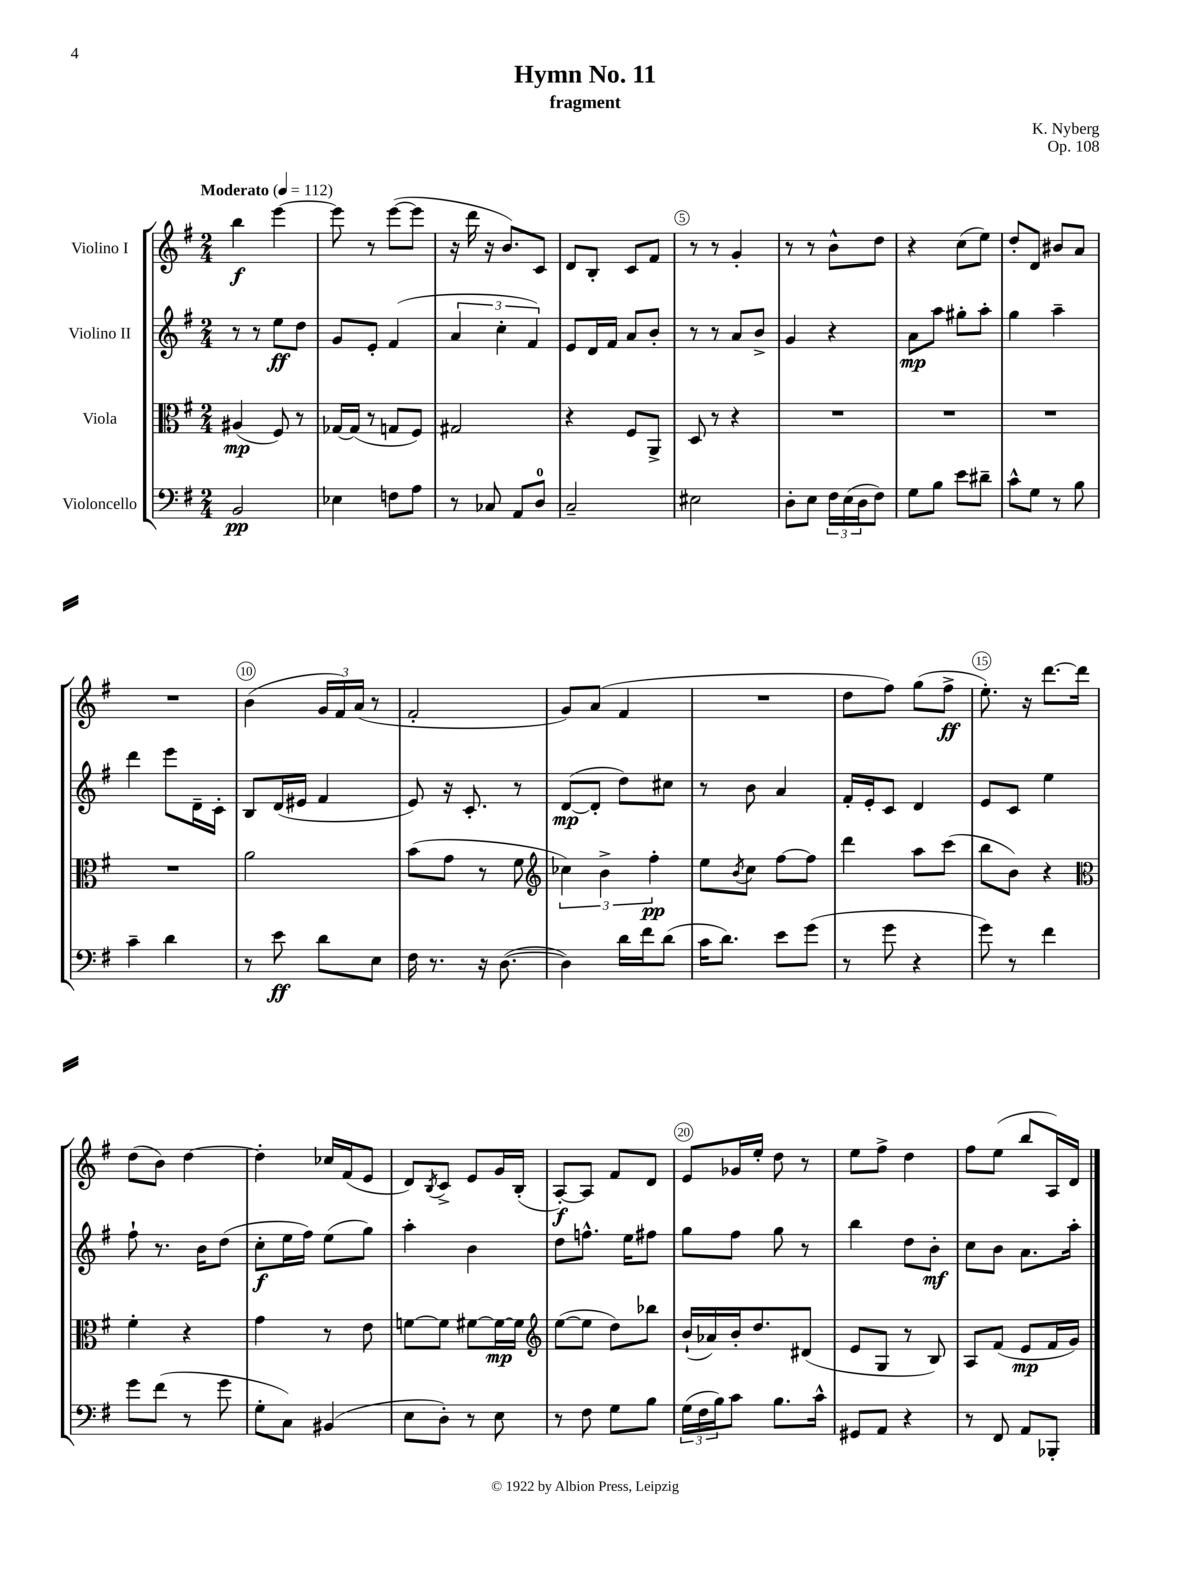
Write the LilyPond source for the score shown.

\header { title = "Hymn No. 11" composer = "K. Nyberg" subtitle = "fragment" opus = "Op. 108" }
<<
\new StaffGroup <<
\new Staff = "s0" \with { instrumentName = "Violino I" } {
    \clef treble \key g \major \numericTimeSignature \time 2/4 \tempo "Moderato" 4 = 112
    b''4\f e'''4~ |
    e'''8 r8 e'''8~( e'''8 |
    r16 d'''16 r16 b'8.) c'8 |
    d'8 b8-. c'8 fis'8 |
    r8 r8 g'4-. |
    r8 r8 b'8-^ d''8 |
    r4 c''8( e''8) |
    d''8-. d'8 bis'8 a'8 |
    R2 |
    b'4( \tuplet 3/2 { g'16 fis'16) a'16( } r8 |
    fis'2-. |
    g'8) a'8( fis'4 |
    R2 |
    d''8 fis''8) g''8( fis''8->\ff |
    e''8.-.) r16 d'''8.~ d'''16 |
    d''8( b'8) d''4~ |
    d''4-. ces''16 fis'16( e'8 |
    d'8) \acciaccatura { b8 } c'8-> e'8 g'16 b16-.( |
    a8~-.\f) a8 fis'8 d'8 |
    e'8 ges'16 e''16-. d''8 r8 |
    e''8 fis''8-> d''4 |
    fis''8 e''8( b''8 a16) d'16 \bar "|." |
}
\new Staff = "s1" \with { instrumentName = "Violino II" } {
    \clef treble \key g \major \numericTimeSignature \time 2/4
    r8 r8 e''8\ff d''8 |
    g'8 e'8-. fis'4( |
    \tuplet 3/2 { a'4 c''4-. fis'4) } |
    e'8 d'16 fis'16 a'8 b'8-. |
    r8 r8 a'8 b'8-> |
    g'4 r4 |
    a'8\mp a''8 gis''8-. a''8-. |
    g''4 a''4-- |
    d'''4 e'''8 d'16-- c'16-. |
    b8 d'16( eis'16 fis'4 |
    e'8) r16 c'8.-. r8 |
    d'8~\mp( d'8-. d''8) cis''8 |
    r8 b'8 a'4 |
    fis'16-. e'16-. c'8 d'4 |
    e'8 c'8 e''4 |
    fis''8-! r8. b'16 d''8( |
    c''8-.\f e''16 fis''16) e''8( g''8) |
    a''4-. b'4 |
    d''8 f''8.-^ e''16 fis''8 |
    g''8 fis''8 g''8 r8 |
    b''4 d''8 b'8-.\mf |
    c''8 b'8 a'8. a''16-. \bar "|." |
}
\new Staff = "s2" \with { instrumentName = "Viola" } {
    \clef alto \key g \major \numericTimeSignature \time 2/4
    ais4\mp( fis8) r8 |
    ges16~ ges16( r8 g8 fis8) |
    gis2 |
    r4 fis8 a,8-> |
    d8 r8 r4 |
    R2 |
    R2 |
    R2 |
    R2 |
    a'2 |
    b'8( g'8 r8 fis'8 |
    \clef treble \tuplet 3/2 { ces''4) b'4-> fis''4-.\pp } |
    e''8 \acciaccatura { b'8 } c''8 fis''8~ fis''8 |
    d'''4 a''8 c'''8( |
    b''8 b'8) r4 |
    \clef alto fis'4-. r4 |
    g'4 r8 e'8 |
    f'8~ f'8 fis'8~ fis'16~\mp fis'16 |
    \clef treble e''8~( e''8 d''8) bes''8 |
    b'16-!( aes'16) b'16-. d''8. dis'8( |
    e'8 g8 r8 b8) |
    a8 fis'8( e'8\mp fis'16 g'16) \bar "|." |
}
\new Staff = "s3" \with { instrumentName = "Violoncello" } {
    \clef bass \key g \major \numericTimeSignature \time 2/4
    b,2\pp |
    ees4 f8 a8 |
    r8 ces8 a,8 d8-0 |
    c2-- |
    eis2 |
    d8-. e8 \tuplet 3/2 { fis16 e16( d16 } fis8) |
    g8 b8 e'8 dis'8-- |
    c'8-^ g8 r8 b8 |
    c'4-- d'4 |
    r8 e'8\ff d'8 e8 |
    fis16 r8. r16 d8.~( |
    d4) d'16 fis'16 d'8( |
    c'16 d'8.) e'8 g'8( |
    r8 g'8 r4 |
    g'8) r8 fis'4 |
    g'8 fis'8( r8 g'8 |
    g8-. c8) bis,4( |
    e8 d8-.) r8 e8 |
    r8 fis8 g8 b8 |
    \tuplet 3/2 { g16( fis16 b16) } c'8 b8. c'16-^ |
    gis,8 a,8 r4 |
    r8 fis,8 a,8 bes,,8-. \bar "|." |
}
>>
>>
\layout { \context { \Score \override BarNumber.break-visibility = ##(#f #t #t) barNumberVisibility = #(every-nth-bar-number-visible 5) \override BarNumber.stencil = #(make-stencil-circler 0.1 0.3 ly:text-interface::print) } }
